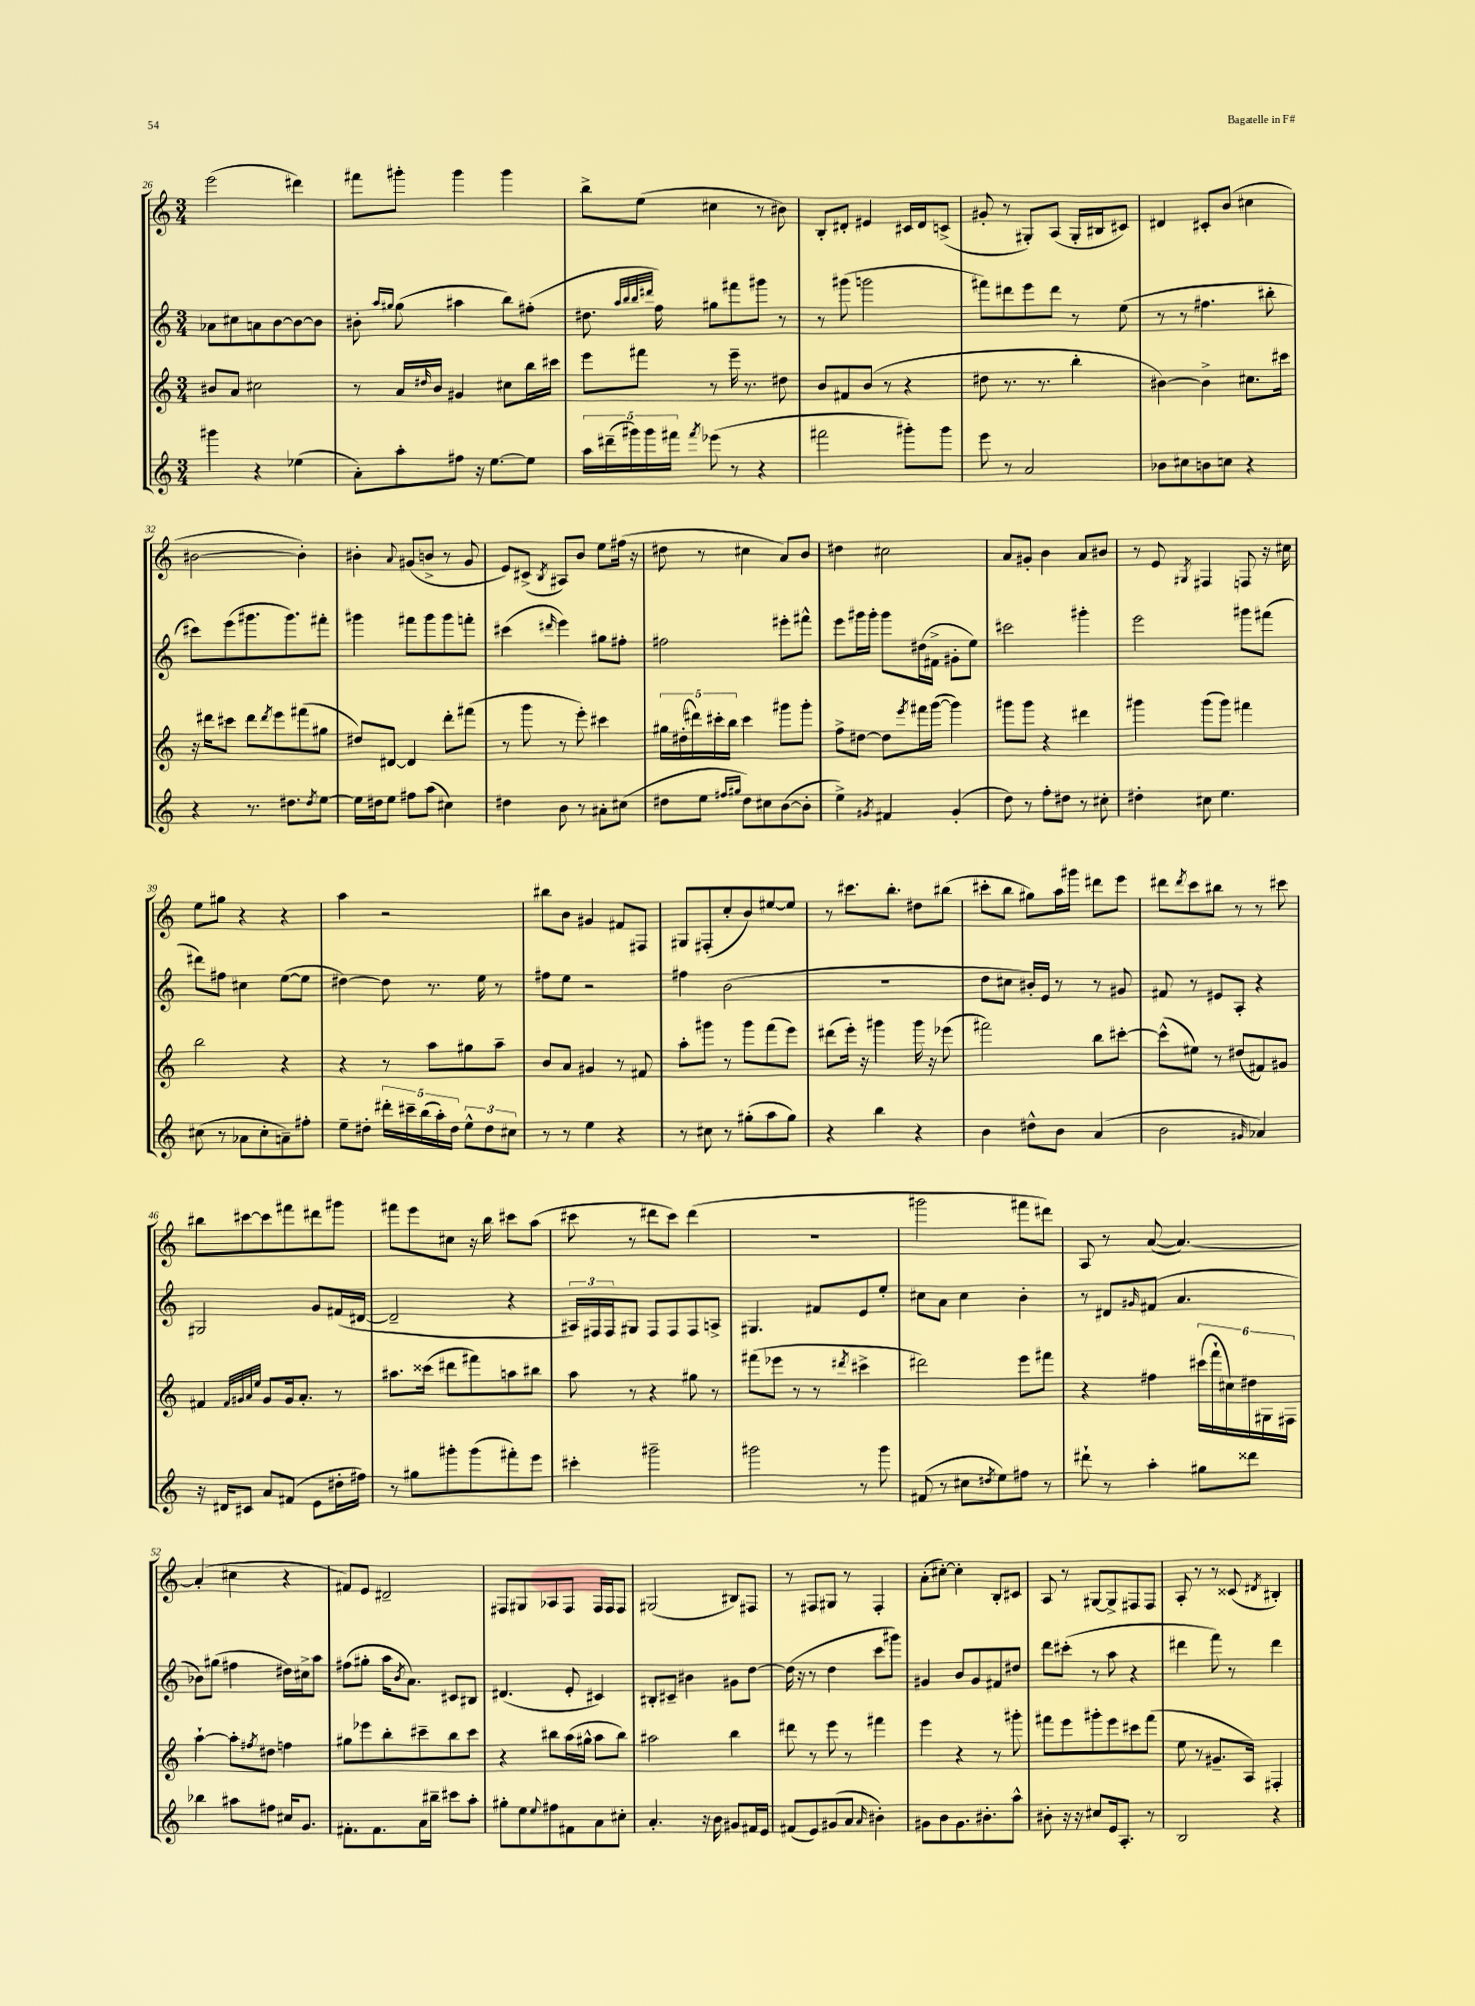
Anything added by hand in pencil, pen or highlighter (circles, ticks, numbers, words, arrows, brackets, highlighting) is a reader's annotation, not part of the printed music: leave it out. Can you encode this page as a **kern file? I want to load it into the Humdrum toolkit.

**kern	**kern	**kern	**kern
*part4	*part3	*part2	*part1
*staff4	*staff3	*staff2	*staff1
*clefG2	*clefG2	*clefG2	*clefG2
*k[]	*k[]	*k[]	*k[]
*M3/4	*M3/4	*M3/4	*M3/4
=26	=26	=26	=26
4ggg#X\	8b#X/L	8a-X\L	(2eee\
.	8a/J	8cc#X\	.
4r	2cc#X\	8an\	.
.	.	[8b\	.
(4ee-X\	.	8b\_	4ddd#X\)
.	.	8b\J]	.
=27	=27	=27	=27
8a'\L)	8r	8b#X'\	8fff#X\L
.	.	16qqaa/LL	.
.	.	16qqgg#X/JJ	.
8aa'\	16a/LL	(8gg#\	8ggg#X'\J
.	16qqdd#X/	.	.
.	16b/JJ	.	.
8ff#X\J	4g#X/	4aa#X\	4ggg#\
16r	.	.	.
[8.ee\L	.	.	.
.	8cc#X\L	8bb\L)	4ggg#\
8ee\J]	16bb\L	(8ff#X'\J	.
.	16ccc#X\JJ	.	.
=28	=28	=28	=28
20aa\LL	8eee\L	8.dd#X\	8bb^\L
(20ddd#X~\	.	.	.
20ggg#X\)	.	.	.
.	8fff#X\J	.	(8ee\J
20ggg#\	.	.	.
.	.	32qqaa/LLL	.
.	.	32qqbb/	.
.	.	32qqbb/	.
.	.	32qqddd#X/JJJ	.
.	.	16ff\)	.
20fff#X\JJ	.	.	.
8qfff#/	.	.	.
(8eee-X\	8r	8gg#X\L	4cc#X\
8r	16eee~\	8fff#X\	.
.	8.r	.	.
4r	.	8ggg#X\J	8r
.	8dd#X\	8r	8b#X\)
=29	=29	=29	=29
2fff#X\	8b/L	8r	8B'/L
.	8f#X/	(8ggg#X\	8d#X'/J
.	(8b/J	2gggn\	4e#X/
.	8r	.	.
8ggg#X'\L)	4r	.	16c#X/LL
.	.	.	16d#/J
8ggg#\J	.	.	(8cn^/J
=30	=30	=30	=30
8eee\	8dd#X\	8fff#X\L)	8g#X'/
8r	8.r	8ddd#X\	8r
2a/	.	8eee\	8G#X'/L)
.	8.r	.	.
.	.	8ddd#\J	(8A/J
.	4bb'\	8r	16G#'/LL
.	.	.	16B#X/J
.	.	(8ee\	8c#X/J)
=31	=31	=31	=31
8b-X\L	[4b#X\)	8r	4d#X/
8cc#X\	.	8r	.
8bn\	4b#^\]	4.ff#X\	8c#X'/L
8ccn\J	.	.	(8b/J
4r	8.cc#X\L	.	4cc#X\
.	.	8bb#X'\	.
.	16ccc#X\Jk	.	.
!!LO:LB:g=z
=32	=32	=32	=32
4r	16r	8ccc#X\L)	[2b#X\
.	16ddd#X\KL	.	.
.	8ccc#X\J	(8eee\	.
8.r	8ddd#\L	8.ggg#X\	.
.	8qddd#/	.	.
.	8eee\	.	.
8.dd#X\L	.	8.ggg#\)	.
.	(8fff#X\	.	4b#'\])
8qdd#/	.	.	.
[8ee\J	8gg#X\J	8fff#X'\J	.
=33	=33	=33	=33
16ee\LL]	8dd#X/L)	4ggg#X\	4b#X'\
16dd#X\J	.	.	.
8ee\J	[8d#X/J	.	.
.	.	.	8qqa/
8ff#X\L	4d#/]	8fff#X\L	(8g#X/L
(8aa\J	.	8ggg#\	8bn^/J
4cc#X\)	8ddd'\L	8ggg#\	8r
.	(8fff#X\J	8fffn'\J	8g#/
=34	=34	=34	=34
4dd#X\	8r	(4ccc#X\	8e/L)
.	8ggg\	.	(8c#X^/J
.	.	16qqddd#X/	8qB/
8b\	8r	4eee\)	8A#X/L)
8r	8eee'\)	.	8b/J
8a#X'\L	4ccc#X\	8gg#X\L	8ee\L
(8cc#X\J	.	8ff#X'\J	(16ff#X\Jk
.	.	.	16r
=35	=35	=35	=35
8dd#X\L	20gg#X\LL	2ff#X\	8dd#X\
.	(20dd#X'\	.	.
.	20ddd#X\)	.	.
8ee\J	.	.	8r
.	20ccc#X'\	.	.
.	20bb\JJ	.	.
16qqff#X/LL	.	.	.
16qqgg#X/JJ	.	.	.
8dd#\L)	4ccc#\	.	4cc#X\
8cc#X\	.	.	.
([8b\	8ggg#X\L	8eee#X'\L	8a/L)
8b'\J]	8ggg#'\J	8fff#X^^\J	8b/J
=36	=36	=36	=36
4ee^\)	8ff^\L	8eee\L	4dd#X\
.	[8dd#X\J	16ggg#X\L	.
.	.	16ggg#'\JJ	.
8qg#X/	.	.	.
4f#X/	8dd#\L]	8ggg#\L	2cc#X\
.	8qeee/	.	.
.	16fff#X\L	(16dd#X\L	.
.	([16ggg\JJ	16f#X^\JJ	.
(4g#'/	4ggg\])	8g#X'\L	.
.	.	8ee\J)	.
=37	=37	=37	=37
8dd\)	8ggg#X\L	2ccc#X\	8a/L
8r	8ggg#\J	.	8g#X'/J
8ff'\L	4r	.	4b\
8dd#X\J	.	.	.
8r	4ddd#X\	4ggg#X'\	8a/L
8cc#X'\	.	.	8b#X/J
=38	=38	=38	=38
4dd#X'\	4ggg#X\	2eee\	8r
.	.	.	8e/
.	.	.	8qG#X/
8cc#X\	(8ggg#\L	.	4F#X/
4.ee\	8ggg#\J)	.	.
.	4fff#X\	8ggg#X\L	8Fn/
.	.	(8fff#X\J	16r
.	.	.	16cc#X\
!!LO:LB:g=z
=39	=39	=39	=39
(8cc#X\	2bb\	8ddd#X\L)	8ee\L
8r	.	8ff#X\J	8gg#X\J
8a-X\L	.	4cc#X\	4r
8cc#'\	.	.	.
8an~\)	4r	([8ee\L	4r
8ff#X'\J	.	8ee\J]	.
=40	=40	=40	=40
8ee~\L	4r	[4dd#X\)	4aa\
8dd#X'\J	.	.	.
20ddd#X'\LL	8r	8dd#\]	2r
20ccc#X~\	.	.	.
(20bb\	.	.	.
.	8aa\L	8.r	.
20aa'\)	.	.	.
20dd#\JJ	.	.	.
12ee^^\L	8gg#X\	.	.
.	.	16ee\	.
12dd#\	.	.	.
.	8aa~\J	8r	.
12cc#X\J	.	.	.
=41	=41	=41	=41
8r	8b/L	8ff#X\L	8bb#X\L
8r	8a/J	8ee\J	8b\J
4ee\	4g#X/	2r	4g#X/
4r	8r	.	8f#X/L
.	8f#X/	.	8F#X/J
=42	=42	=42	=42
8r	8aa'\L	4ff#X\	8G#X/L
8cc#X\	8ggg#X\J	.	(8F#X'/
8r	8r	(2b\	8cc'/
(8gg#X'\L	8ggg#\L	.	8b/)
8aa\	(8fff\	.	[8ee#X/
8gg#\J)	8eee\J)	.	8ee#/J]
=43	=43	=43	=43
4r	(8ddd#X\L	2.r	8r
.	16eee'\Jk)	.	8.ccc#X\L
.	16r	.	.
4bb\	4ggg#X\	.	.
.	.	.	8.bb'\J
4r	16ggg#\	.	8dd#X\L
.	16r	.	.
.	(8eee-X\	.	(8bb#X\J
=44	=44	=44	=44
4b\	2fff#X\)	8dd\L	8ccc#X'\L
.	.	8cc#X\J	8bb\J
8dd#X^^\L	.	16b#X'/LL)	8gg#X\L)
.	.	16e/JJ	.
8b\J	.	8r	16aa\L
.	.	.	16ggg#X\JJ
(4a/	8bb\L	8r	8ddd#X\L
.	[8ccc#X'\J	8g#X/	8eee\J
=45	=45	=45	=45
2b\	(8ccc#^^\L]	8f#X/	8ddd#X\L
.	.	.	8qddd#/
.	8ee#X\J)	8r	8ccc\
.	8r	8e#X/L	8bb#X\J
.	(8dd#X/L	8A'/J	8r
16qqg#X/	.	.	.
4a-X/)	8f#X/)	4r	8r
.	8g#X/J	.	8ccc#X\
!!LO:LB:g=z
=46	=46	=46	=46
16r	4f#X/	2G#X/	8bb#X\L
16d#X/KL	.	.	.
8c#X/J	.	.	[8ccc#X\
.	32qqf#/LLL	.	.
.	32qqg#X/	.	.
.	32qqa/	.	.
.	32qqee/JJJ	.	.
8a/L	8g#/L	.	8ccc#\]
(8f#X/J	16g#/k	.	8fff#X\
.	8.a'/J	.	.
8e\L	.	8g/L	8ddd#X\
16dd#X'\L	8r	(16f#X/L	8ggg#X\J
16ff#X\JJ)	.	[16d#X/JJ	.
=47	=47	=47	=47
8r	8.aa#X\L	2d#~/]	8fff#X\L
8gg#X\L	.	.	8eee\
.	(16ccc##X\Jk	.	.
8ggg#X'\	8ddd#X\L	.	8cc#X\J
(8ggg#\	8fff#X\)	.	16r
.	.	.	16bb\
8fff#X'\)	8aan\	4r	8ccc#X\L
8eee\J	8bb#X\J	.	(8aa\J
=48	=48	=48	=48
4ccc#X'\	8aa\	24A#X/LL)	8ccc#X\
.	.	24F#X/	.
.	.	24F#/J	.
.	8r	8G#X/J	8r
2ggg#X~\	4r	8F#/L	8ddd#X\L
.	.	8F#/	8ccc#\J)
.	8gg#X\	8F#/	(4ddd#\
.	8r	8An^/J	.
=49	=49	=49	=49
2ggg#X\	(8fff#X\L	4.G#X/	2.r
.	8eee-X\J	.	.
.	8r	.	.
.	8r	8f#X/L	.
.	8qddd#X/	.	.
8r	4ccc#X^\	8e/	.
8ggg#\	.	8ee'/J	.
=50	=50	=50	=50
(8f#X/	2ddd#X\)	8cc#X\L	2ggg#X\
8r	.	8a\J	.
8cc#X\L	.	4cc#\	.
8qdd#X/	.	.	.
8ee\)	.	.	.
8ff#X\J	8eee\L	4b'\	8fff#X\L
8r	8fff#X\J	.	8ddd#X\J)
=51	=51	=51	=51
8ddd#X`\	4r	8r	8A/
8r	.	8d#X/L	8r
.	.	16qqg#X/	.
4aa'\	4ff#X\	(8f#X/J	([8a/
.	.	4.a/	4.a/_)
8gg#X\L	(24ccc#X\LL	.	.
.	24fff`\	.	.
.	24cc#X\)	.	.
8ddd##X\J	24dd#X\	.	.
.	24G#X\	.	.
.	24F#X\JJ	.	.
!!LO:LB:g=z
=52	=52	=52	=52
4bb-X\	[4aa`\	8b-X\L)	(4a'/]
.	.	(8gg#X\J	.
8aa#X\L	8aa'\L]	4ff#X\	4cc#X\
.	8qff#X/	.	.
8ff#X\J	8dd#X\J	.	.
16cc#X/KL	4ffn\	16dd#X\LL)	4r
8.g/J	.	16cc#X^\J	.
.	.	8aa\J	.
=53	=53	=53	=53
8.f#X'\L	8gg#X\L	(8ff#X\L	8f#X/L)
.	8eee-X\	8gg#X'\J	8e/J
8.f#\	.	.	.
.	8bb'\	16aa\KL	2d#X~/
.	.	8qb/	.
.	.	8.a\J)	.
16a\L	8ccc#X~\	.	.
16bb#X~\JJ	.	.	.
8ccc#X\L	8bb\	8c#X/L	.
8aa'\J	8ccc#\J	8B#X/J	.
=54	=54	=54	=54
8gg#X'\L	4r	(4.d#X/	8F#X/L
8ee\	.	.	8G#X/
8qqee/	.	.	.
8ff#X\	8bb#X\L	.	8A-X/
8f#X\	(16aa\L	8e'/	8F#/J
.	16gg#X^^\JJ	.	.
8a\	8aa\L	4c#X/)	16F#/LL
.	.	.	16F#/J
8cc#X'\J	8bb#\J)	.	8F#/J
=55	=55	=55	=55
4.a'/	2aa#X\	8B#X'/L	(2G#X/
.	.	8c#X~/J	.
.	.	4b#X\	.
16r	.	.	.
16b\	.	.	.
8g#X/L	4bb\	8g#X\L	8B#X/L)
16f#X/L	.	[8dd\J	8F#X/J
16e/JJ	.	.	.
=56	=56	=56	=56
(8f#X/L	8ddd#X\	(16dd\]	8r
.	.	16r	.
8e/)	8r	8r	8F#X/L
(8g#X/	8eee\	4dd\	8G#X/J
8a/J	8r	.	8r
16qqa/	.	.	.
4b#X'\)	4fff#X\	8ccc\L	4F#'/
.	.	8ggg#X\J)	.
=57	=57	=57	=57
8g#X\L	4eee\	4g#X/	(8a'\L
8b\	.	.	[8cc#X'\J)
8.g#\	4r	8b/L	4cc#'\]
.	.	8g#/	.
8.b#X'\	.	.	.
.	8r	8f#X/	8B'/L
8aa^^\J	8ggg#X'\	8dd#X/J	8c#X/J
=58	=58	=58	=58
8b#X'\	8fff#X\L	8ddd\L	8A/
16r	8eee\	(8ccc#X'\J	8r
16r	.	.	.
8cc#X/L	8ggg#X'\	8r	[8G#X/L
16e/k	8eee\	8aa\	8G#^/]
8.A'/J	.	.	.
.	8ccc#X\	4r	8F#X/
8r	(8fff#\J	.	8F#/J
=59	=59	=59	=59
2B/	8ee\	4ddd#X\	8A'/
.	8r	.	8r
.	8.g#X~/L	8fff\)	8r
.	.	8r	(8c##X/
.	16A/Jk)	.	.
.	.	.	8qd#X/
4r	4F#X'/	4ddd#\	4B#X'/)
==	==	==	==
*-	*-	*-	*-
